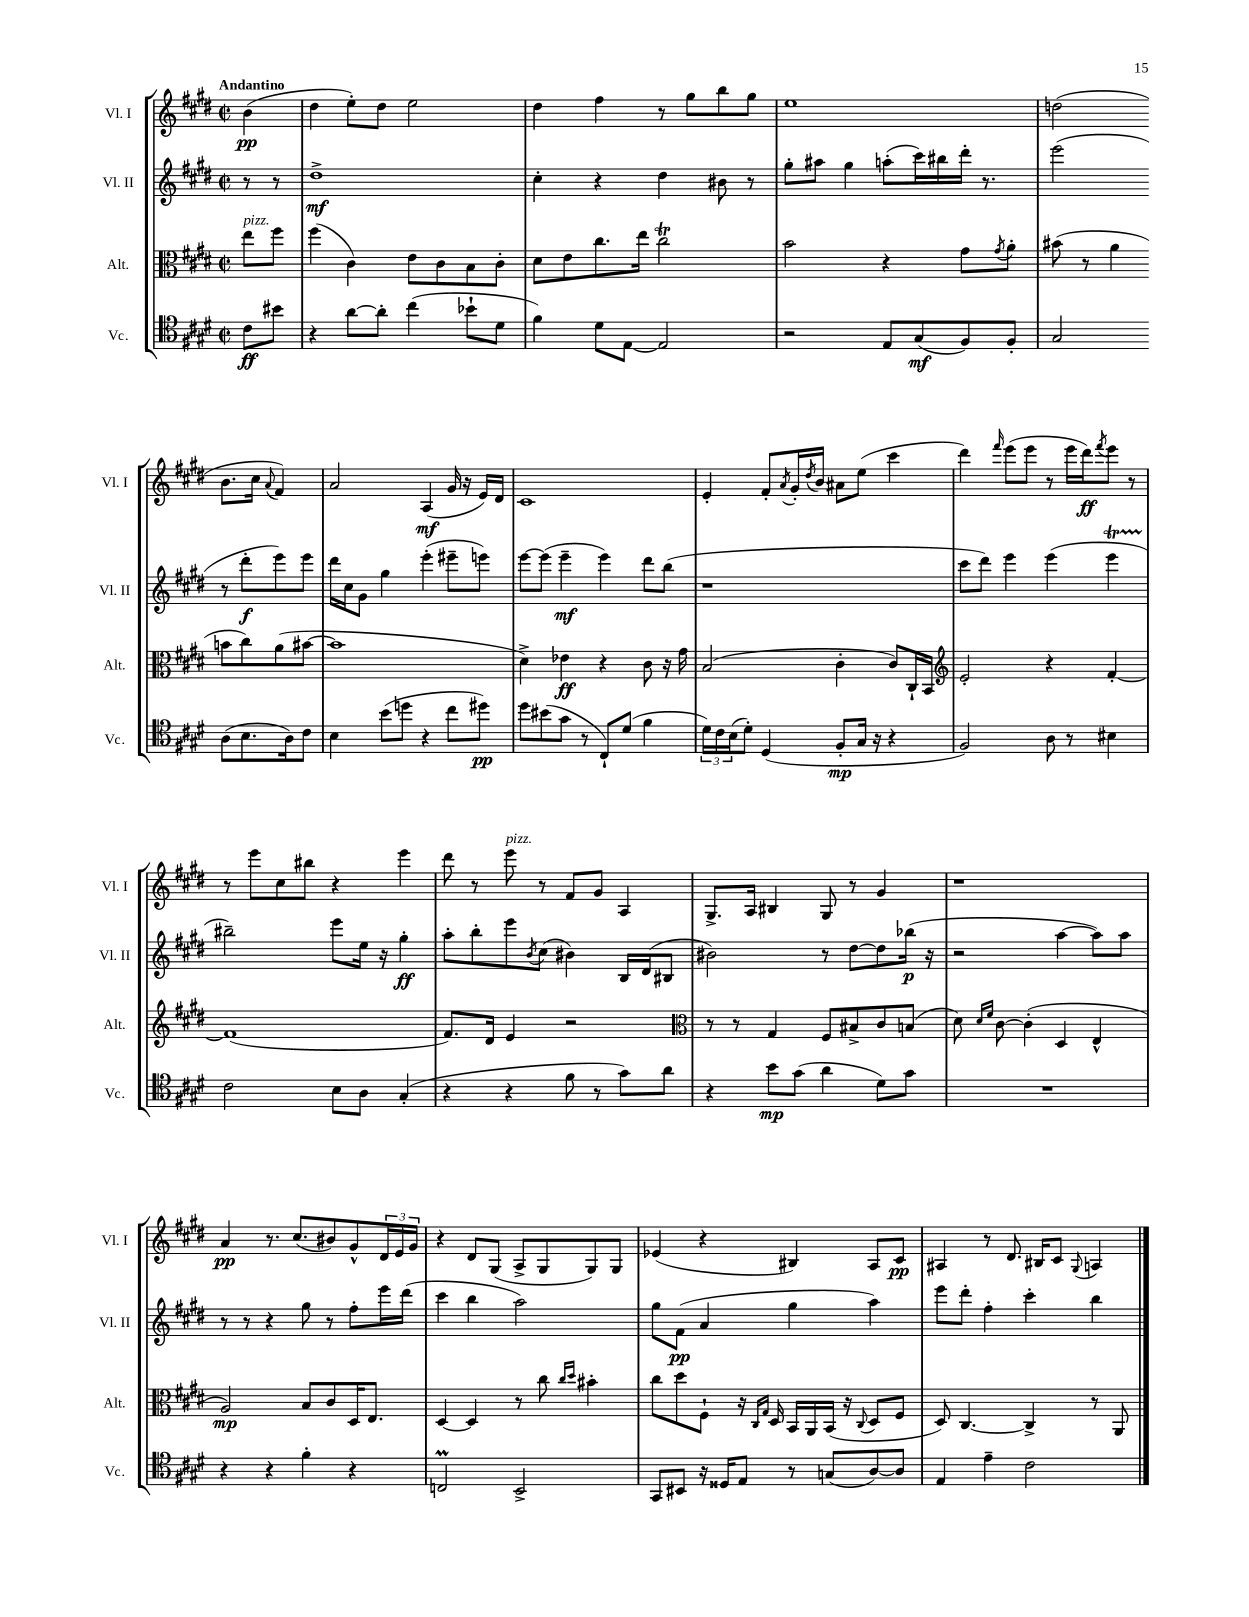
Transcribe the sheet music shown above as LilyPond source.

<<
\new StaffGroup <<
\new Staff = "s0" \with { instrumentName = "Vl. I" shortInstrumentName = "Vl. I" } {
    \clef treble \key e \major \defaultTimeSignature \time 2/2 \partial 4 \tempo "Andantino"
    b'4\pp( |
    dis''4 e''8-.) dis''8 e''2 |
    dis''4 fis''4 r8 gis''8 b''8 gis''8 |
    e''1 |
    d''2( b'8. cis''16 \appoggiatura { a'8 } fis'4) |
    a'2 a4\mf( gis'16 r16 e'16) dis'16 |
    cis'1 |
    e'4-. fis'8-. \acciaccatura { a'8 } gis'16-. \acciaccatura { dis''8 } b'16 ais'8 e''8( cis'''4 |
    dis'''4) \grace { fis'''16 } e'''8( e'''8 r8 e'''16 dis'''16\ff) \acciaccatura { fis'''8 } e'''8 r8 |
    r8 e'''8 cis''8 bis''8 r4 e'''4 |
    dis'''8 r8 e'''8^\markup { \italic "pizz." } r8 fis'8 gis'8 a4 |
    gis8.-> a16 bis4 gis8 r8 gis'4 |
    r1 |
    a'4\pp r8. cis''8.( bis'8) gis'8-^ \tuplet 3/2 { dis'16 e'16 gis'16 } |
    r4 dis'8 gis8( a8-> gis8 gis8) gis8 |
    ees'4( r4 bis4) a8 cis'8\pp |
    ais4 r8 dis'8. bis16 cis'8 \appoggiatura { gis8 } a4 \bar "|." |
}
\new Staff = "s1" \with { instrumentName = "Vl. II" shortInstrumentName = "Vl. II" } {
    \clef treble \key e \major \defaultTimeSignature \time 2/2 \partial 4
    r8 r8 |
    dis''1->\mf |
    cis''4-. r4 dis''4 bis'8 r8 |
    gis''8-. ais''8 gis''4 a''8-.( cis'''16) bis''16 dis'''16-. r8. |
    e'''2( r8 dis'''8-.\f e'''8) e'''8 |
    dis'''16 cis''16 gis'8 gis''4 e'''4-.( eis'''8-- e'''8) |
    e'''8~ e'''8( e'''4--\mf e'''4) dis'''8 b''8( |
    r1 |
    cis'''8 dis'''8) e'''4 e'''4( e'''4\startTrillSpan |
    bis''2--\stopTrillSpan) e'''8 e''16 r16 gis''4-.\ff |
    a''8-. b''8-. e'''8 \acciaccatura { b'8 } cis''8( bis'4) b16 dis'16( bis8 |
    bis'2) r8 dis''8~ dis''8 bes''16\p( r16 |
    r2 a''4~ a''8) a''8 |
    r8 r8 r4 gis''8 r8 fis''8-. e'''16 dis'''16( |
    cis'''4 b''4 a''2) |
    gis''8 fis'8\pp( a'4 gis''4 a''4) |
    e'''8 dis'''8-. fis''4-. cis'''4-. b''4 \bar "|." |
}
\new Staff = "s2" \with { instrumentName = "Alt." shortInstrumentName = "Alt." } {
    \clef alto \key e \major \defaultTimeSignature \time 2/2 \partial 4
    e''8^\markup { \italic "pizz." } fis''8 |
    fis''4( cis'4) e'8 cis'8 b8 cis'8-. |
    dis'8 e'8 cis''8. e''16 cis''2\trill |
    b'2 r4 gis'8 \acciaccatura { gis'8 } a'8-. |
    bis'8( r8 a'4 b'8 cis''8) a'8( bis'8~ |
    bis'1 |
    dis'4->) ees'4\ff r4 cis'8 r16 gis'16 |
    b2( cis'4-. cis'8) cis16-! b,16 |
    \clef treble e'2-. r4 fis'4~-. |
    fis'1( |
    fis'8.) dis'16 e'4 r2 |
    \clef alto r8 r8 gis4 fis8 bis8-> cis'8 b8( |
    dis'8) \grace { dis'16 fis'16 } cis'8~ cis'4-.( dis4 e4-^ |
    a2\mp) b8 cis'8 dis16 e8. |
    dis4~ dis4 r8 cis''8 \grace { cis''16 dis''16 } bis'4-. |
    cis''8 dis''8 fis8-! r16 \grace { cis16 gis16 } dis16 b,16 a,16 b,16( r16 \appoggiatura { cis8 } dis8 fis8 |
    dis8) cis4.~ cis4-> r8 a,8 \bar "|." |
}
\new Staff = "s3" \with { instrumentName = "Vc." shortInstrumentName = "Vc." } {
    \clef tenor \key e \major \defaultTimeSignature \time 2/2 \partial 4
    cis'8\ff bis'8 |
    r4 a'8~ a'8-. cis''4( bes'8-! dis'8 |
    fis'4) dis'8 e8~ e2 |
    r2 e8 gis8\mf( fis8) fis8-. |
    gis2 a8( b8. a16) cis'8 |
    b4 b'8( d''8 r4 cis''8 dis''8\pp) |
    dis''8 bis'8( gis'8 r8 cis8-!) dis'8( fis'4 |
    \tuplet 3/2 { dis'16) cis'16 b16( } dis'8-.) dis4( fis8-.\mp gis16 r16 r4 |
    fis2) a8 r8 bis4 |
    cis'2 b8 a8 gis4-.( |
    r4 r4 fis'8 r8 gis'8) a'8 |
    r4 b'8\mp gis'8( a'4 dis'8) gis'8 |
    R1 |
    r4 r4 fis'4-. r4 |
    c2\prall b,2-> |
    gis,8 bis,8 r16 disis16 e8 r8 g8( a8~) a8 |
    e4 e'4-- cis'2 \bar "|." |
}
>>
>>
\layout { \context { \Score \remove "Bar_number_engraver" } }
